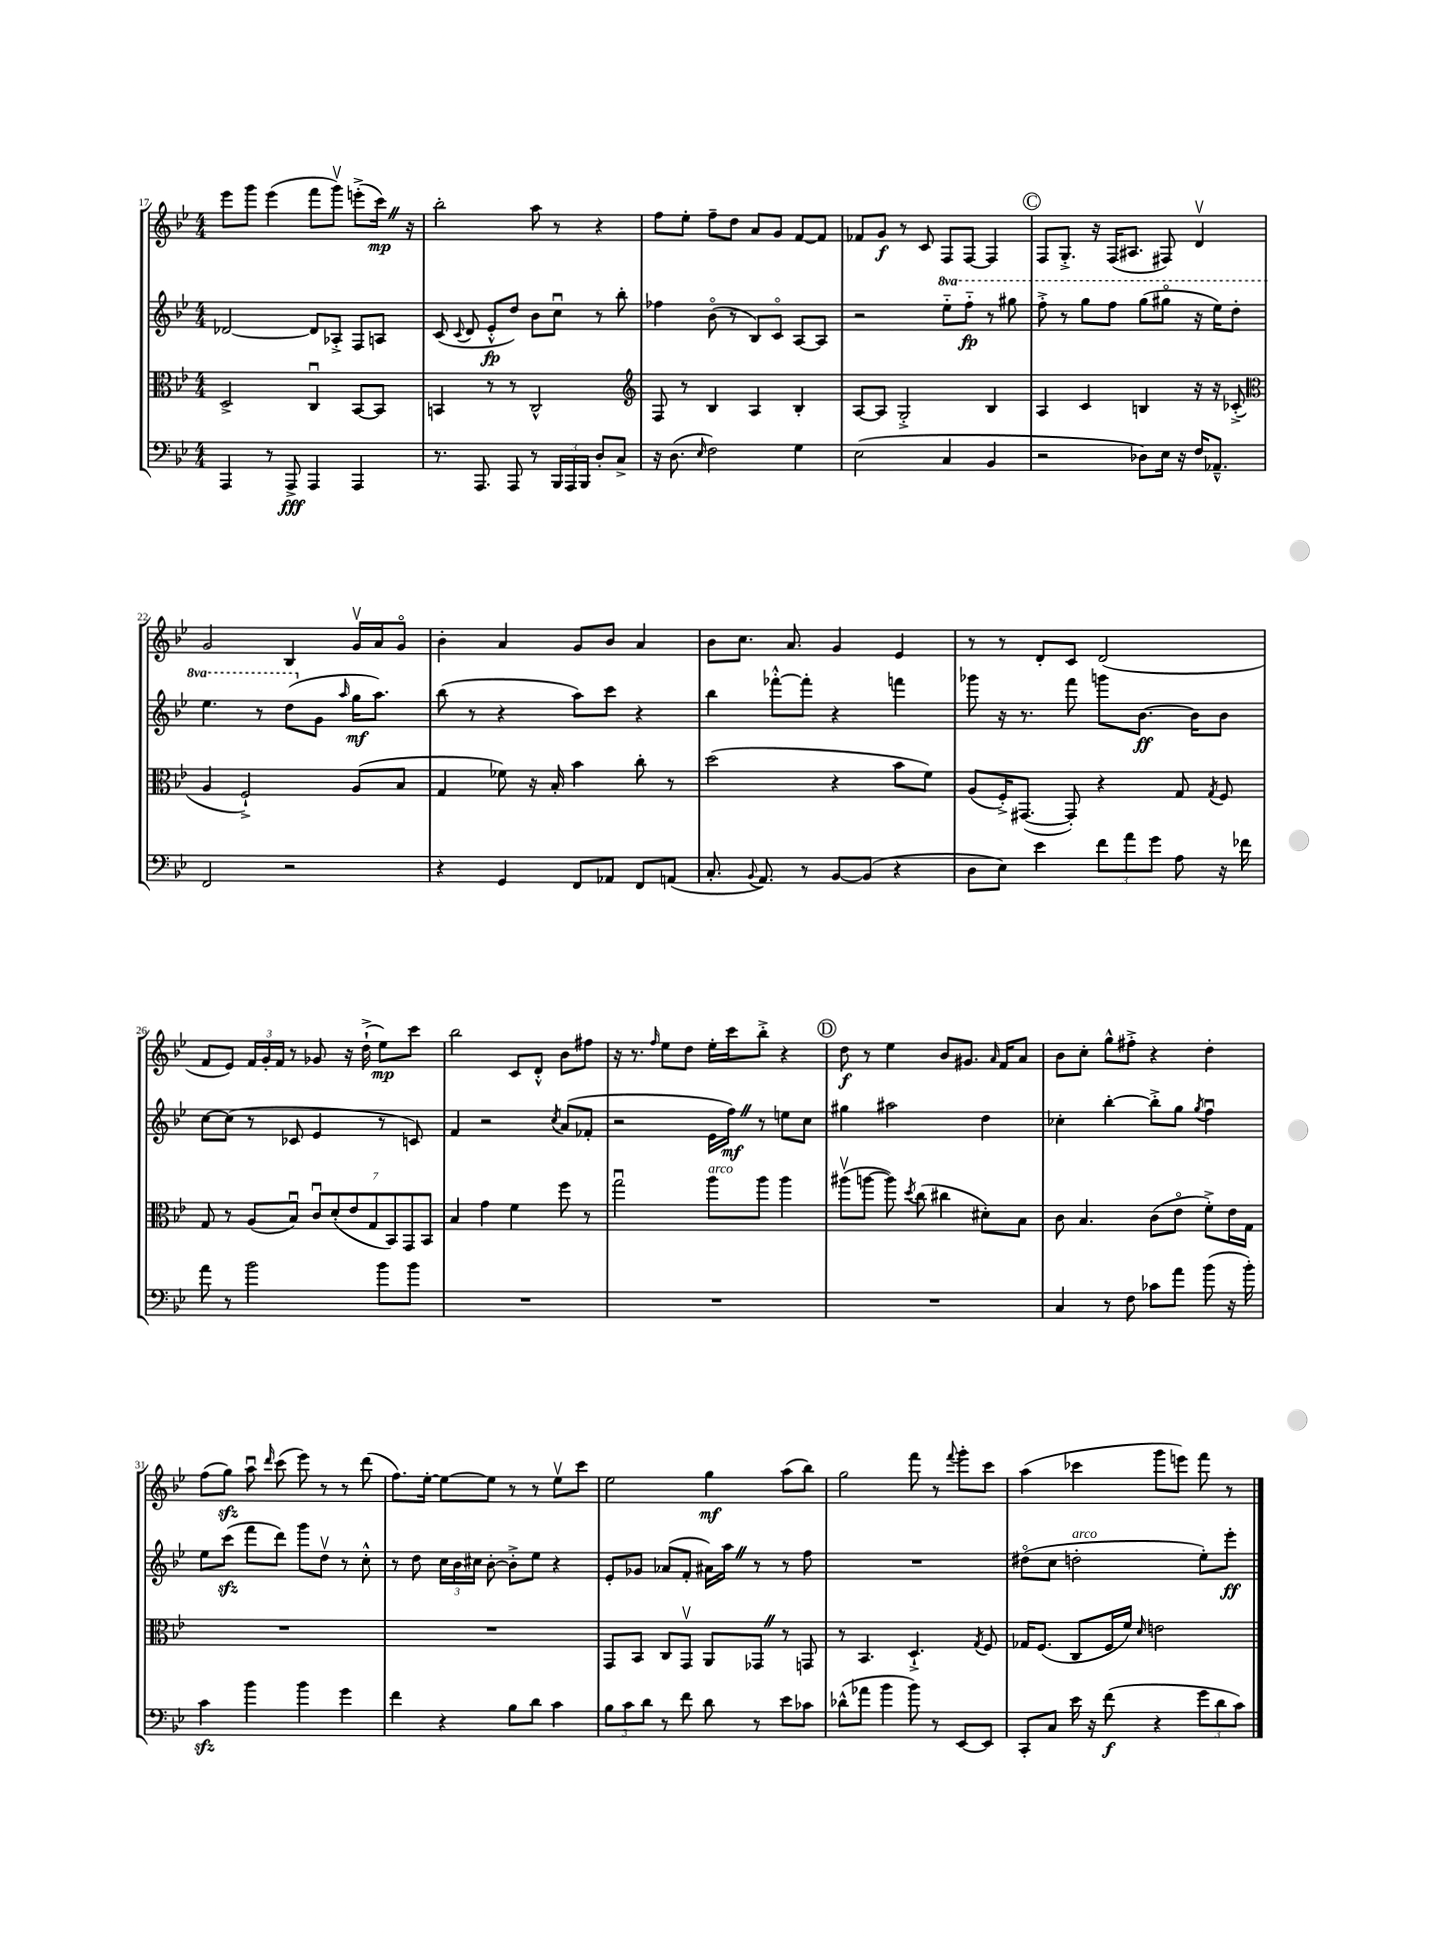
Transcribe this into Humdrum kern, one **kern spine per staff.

**kern	**kern	**kern	**kern
*staff4	*staff3	*staff2	*staff1
*clefF4	*clefC3	*clefG2	*clefG2
*k[b-e-]	*k[b-e-]	*k[b-e-]	*k[b-e-]
*M4/4	*M4/4	*M4/4	*M4/4
4AAA	2D^	[2d-	8eee-
.	.	.	8ggg
8r	.	.	(4eee-
8AAA^	.	.	.
4AAA	4Cu	8d-]	8fff
.	.	8A-'^	8gggv)
4AAA	[8BB-	8F	(8eee'^
.	8BB-]	8A	16ccc)
.	.	.	16r
=	=	=	=
8.r	4BB	(8c	2bb-'
.	.	8qqc	.
.	.	8d	.
8.AAA	.	.	.
.	8r	8e-'^^	.
8AAA	8r	8dd)	.
8r	2C^^	8b-	8aa
24BBB-	.	8ccu	8r
24AAA	.	.	.
24BBB-	.	.	.
8D'	.	8r	4r
8C^	.	8bb-'	.
=	=	=	=
*	*clefG2	*	*
16r	8F	4ff-	8ff
(8.D	.	.	.
.	8r	.	8ee-'
16qqE-	.	.	.
2F)	4B-	(8b-o	8ff~
.	.	8r	8dd
.	4A	8B-)	8a
.	.	8co	8g
4G	4B-'	[8A	[8f
.	.	8A]	8f]
=	=	=	=
(2E-	[8A	2r	8f-
.	8A]	.	8g
.	2G'^	.	8r
.	.	.	8c
4C	.	8eee-'~	8F
.	.	8fff'~	[8F
4BB-	4B-	8r	4F]
.	.	8ggg#	.
=	=	=	=
2r	4A	8fff'^	8F
.	.	8r	8.G'^
.	4c	8ggg	.
.	.	.	16r
.	.	8fff	(16F
.	.	.	8.A#
8D-)	4B	(8ggg	.
16E-	.	8ggg#o	8F#)
16r	.	.	.
16F	16r	16r	4dv
8.AA-~^^	16r	16eee-)	.
.	(8c-'^	8ddd'	.
=	=	=	=
*	*clefC3	*	*
2FF	4A	4.eee-	2g
.	2F`^)	.	.
.	.	8r	.
2r	.	(8ddd	4B-
.	.	8g	.
.	.	16qqaa	.
.	(8A	16gg	16gv
.	.	8.aa)	16a
.	8B-	.	8go
=	=	=	=
4r	4G	(8bb-	4b-'
.	.	8r	.
4GG	8f-)	4r	4a
.	16r	.	.
.	16B-'	.	.
8FF	4b-	8aa)	8g
8AA-	.	8ccc	8b-
8FF	8cc'	4r	4a
(8AA	8r	.	.
=	=	=	=
8.C'	(2dd	4bb-	8b-
.	.	.	8.cc
8qqBB-	.	.	.
8.AA)	.	.	.
.	.	[8fff-'^^	.
.	.	.	8.a
8r	.	8fff-']	.
[8BB-	4r	4r	4g
(8BB-]	.	.	.
4r	8b-	4fff	4e-
.	8f)	.	.
=	=	=	=
8D	(8A	8ggg-	8r
8E-)	16F'^)	16r	8r
.	([8.GG#	8.r	.
4e-	.	.	8d'
.	8GG#'])	8fff	8c
12f	4r	8ggg	(2d
12a	.	.	.
.	.	[8.b-	.
12g	.	.	.
8A	8G	.	.
.	.	16b-]	.
.	8qG	.	.
16r	8F	8b-	.
16f-	.	.	.
=	=	=	=
8a	8G	[8cc	8f
8r	8r	(8cc]	8e-)
2b-	(8A	8r	24f
.	.	.	24g'
.	.	.	24f
.	8B-u)	8c-	8r
.	14cu	4e-	8g-
.	(14d'	.	.
.	.	.	16r
.	14e-	.	.
.	.	.	(16dd`^
.	14G	.	.
8b-	.	8r	8ee-)
.	14BB-)	.	.
.	14GG	.	.
8b-	.	8c)	8ccc
.	14BB-	.	.
=	=	=	=
1r	4B-	4f	2bb-
.	4g	2r	.
.	4f	.	8c
.	.	.	8d'^^
.	.	8qcc	.
.	8ff	(8a	8b-
.	8r	8f-'	8ff#
=	=	=	=
1r	2ggu	2r	16r
.	.	.	8.r
.	.	.	16qqff
.	.	.	8ee-
.	.	.	8dd
.	8aa	16e-	16ee-'
.	.	16ff)	16ccc
.	8aa	8r	8bb-'^
.	4aa	8ee	4r
.	.	8cc	.
=	=	=	=
1r	(8aa#v	4gg#	8dd
.	[8aa	.	8r
.	8aa])	2aa#	4ee-
.	8qdd	.	.
.	(8cc	.	.
.	4cc#	.	8b-
.	.	.	8.g#
.	8d#')	4dd	.
.	.	.	16qqa
.	.	.	16f
.	8B-	.	8a
=	=	=	=
4C	8c	4cc-'	8b-
.	4.B-	.	8cc'
8r	.	[4bb-'	8gg^^
8F	.	.	8ff#'^
8c-	(8c	8bb-'^]	4r
8a	8e-o	8gg	.
.	.	8qgg	.
(8b-	8f'^)	4ffu	4dd'
16r	16e-	.	.
16b-')	16G	.	.
=	=	=	=
4c	1r	8ee-	(8ff
.	.	(8ccc	8gg)
4b-	.	8fff	8aau
.	.	.	16qqddd
.	.	8ddd)	(8ccc
4b-	.	8ggg	8eee-)
.	.	8ddv	8r
4g	.	8r	8r
.	.	8cc'^^	(8ddd
=	=	=	=
4f	1r	8r	8.ff)
.	.	8dd	.
.	.	.	[16ee-'
4r	.	24cc	8ee-_
.	.	24b-	.
.	.	24cc#	.
.	.	[8b-'	8ee-]
8B-	.	8b-'^]	8r
8d	.	8ee-	8r
4c	.	4r	8ee-v
.	.	.	8ccc
=	=	=	=
12B-	8GG	8e-'	2ee-
12c	.	.	.
.	8BB-	8g-	.
12d	.	.	.
8r	8C	(8a-	.
8f	8GGv	8f'	.
8d	8AA	16a#)	4gg
.	.	16aa	.
8r	8GG-	8r	.
8e-	8r	8r	(8aa
8c-	8GG	8ff	8bb-)
=	=	=	=
(8d-^^	8r	1r	2gg
8a-	4.BB-	.	.
4b-	.	.	.
8b-)	4.D`^	.	8fff
8r	.	.	8r
.	.	.	8qqfff
[8EE-	.	.	8ggg'
.	8qG	.	.
8EE-]	8F	.	8ccc
=	=	=	=
8CC'	16G-	(8dd#o	(4aa
.	(8.F	.	.
8C	.	8cc	.
16e-	8C	2dd'	4ccc-
16r	.	.	.
(8f	16F	.	.
.	16f)	.	.
.	16qqd	.	.
4r	2e	.	8ggg
.	.	.	8eee)
12g	.	8ee-')	8fff
12d	.	.	.
.	.	8eee-'	8r
12c)	.	.	.
==	==	==	==
*-	*-	*-	*-
